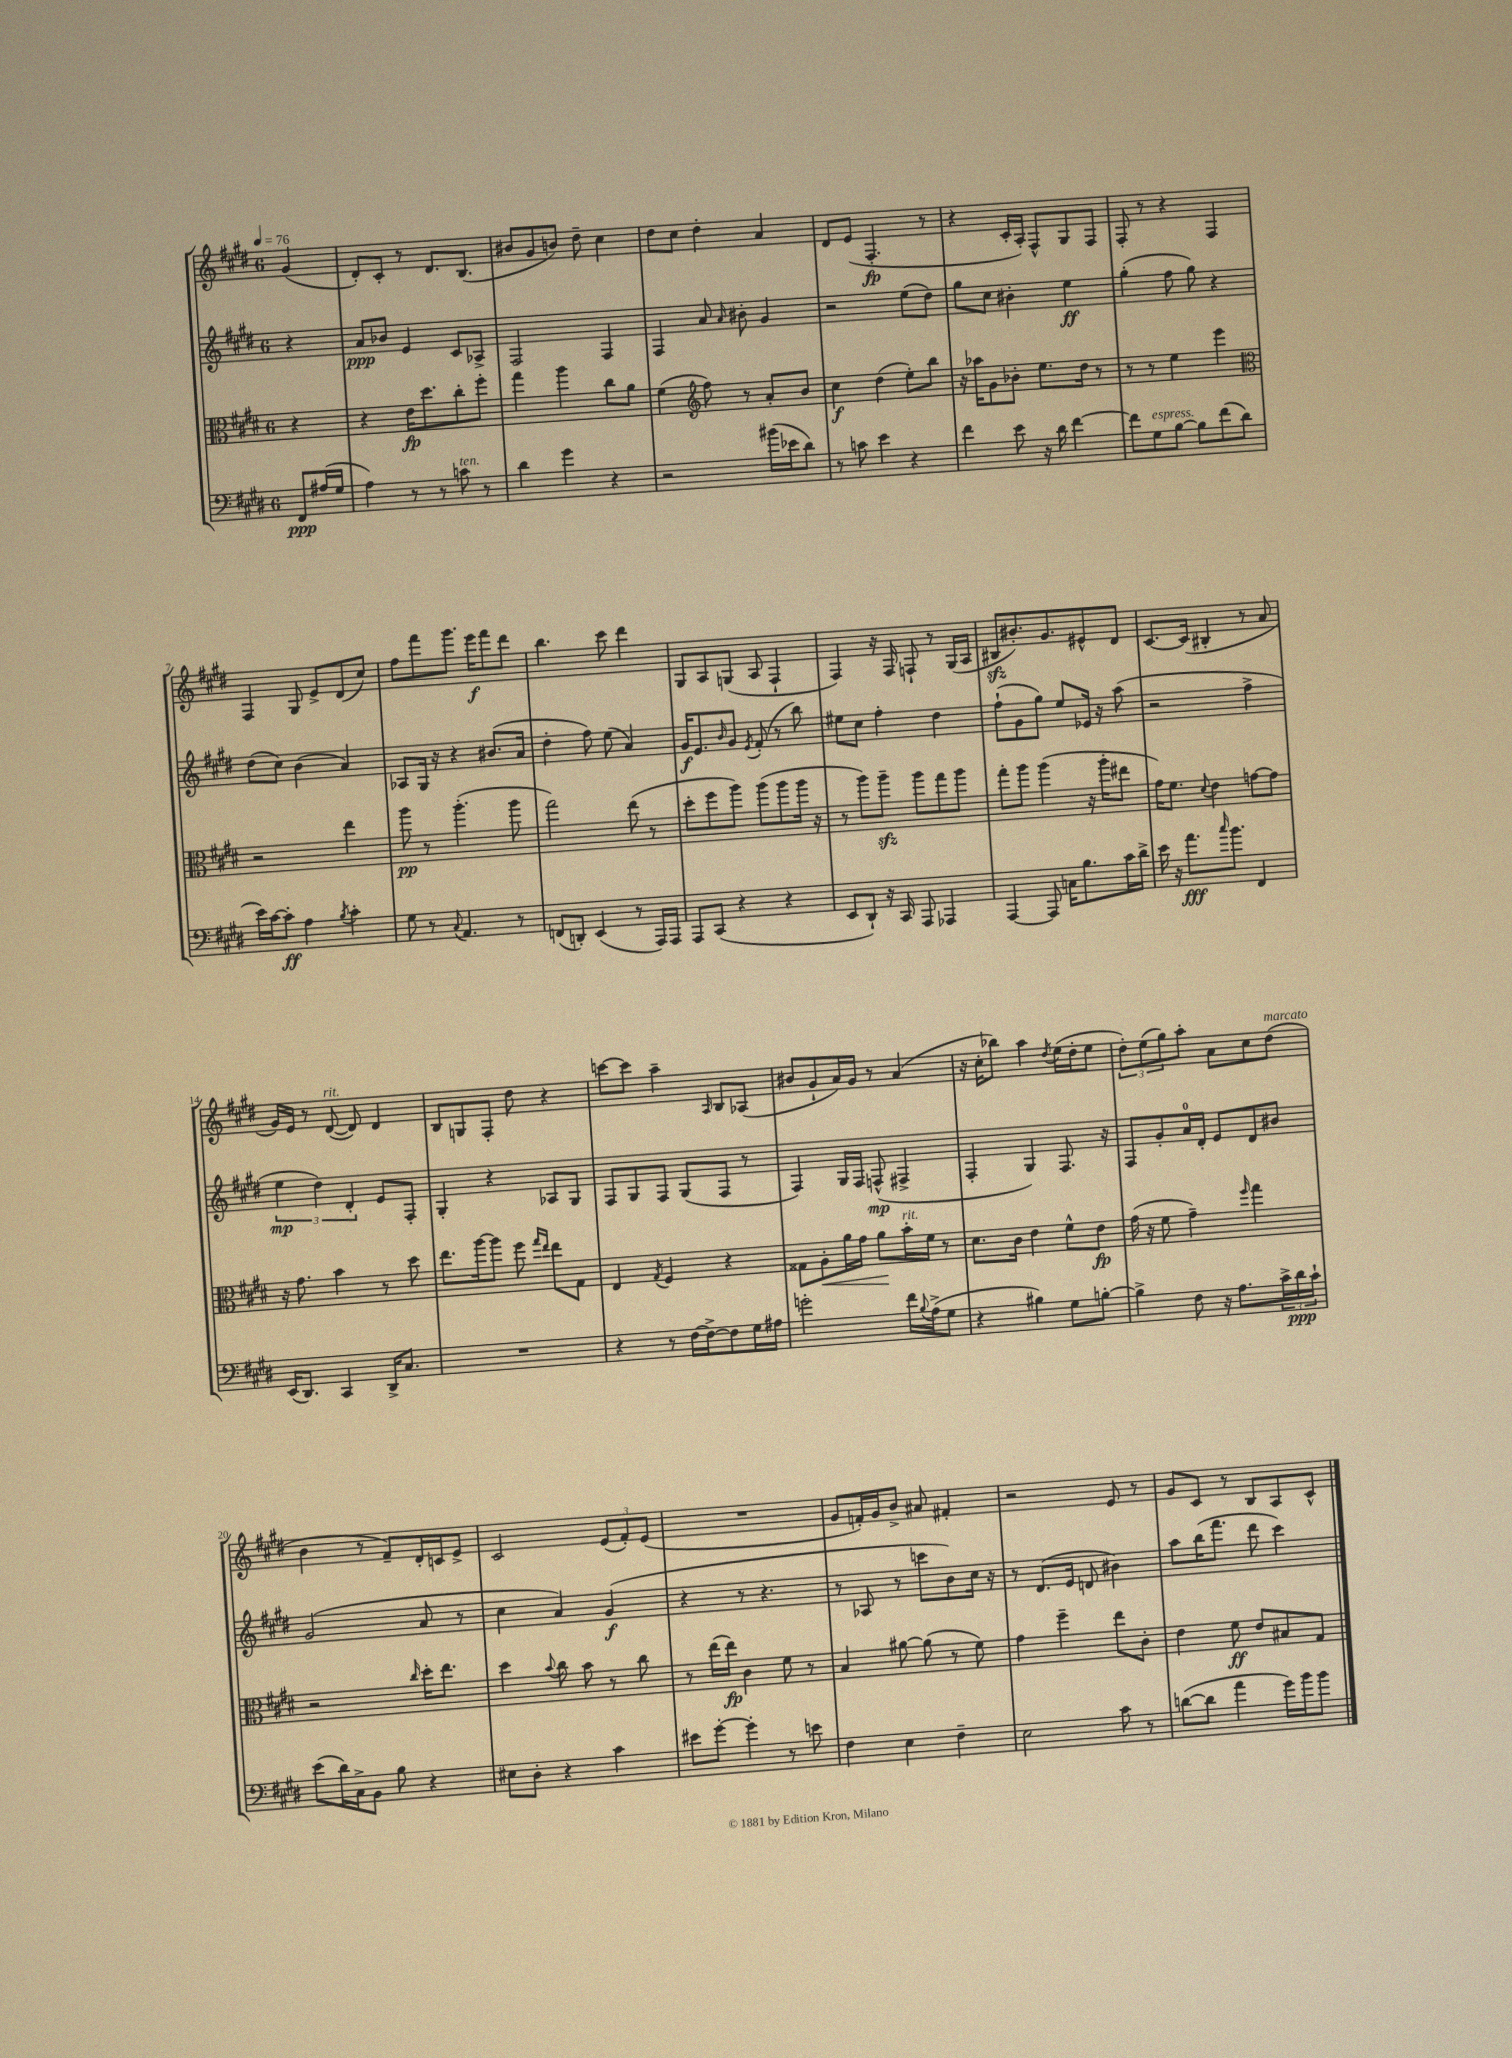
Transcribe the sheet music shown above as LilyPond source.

<<
\new StaffGroup <<
\new Staff = "s0" {
    \clef treble \key e \major \once \override Staff.TimeSignature.style = #'single-digit \time 6/8 \partial 4 \tempo 4 = 76
    gis'4( |
    dis'8-.) cis'8-. r8 dis'8. b8.( |
    bis'8 gis'8 b'8) dis''8-- cis''4 |
    dis''8 cis''8 dis''4-. a'4 |
    dis'8 e'8( fis4.-.\fp r8 |
    r4 cis'16-. a16-.) fis8-^ gis8 fis8 |
    fis8-. r8 r4 fis4 |
    fis4 gis8 e'8-> dis'8( cis''8) |
    fis''8 fis'''8 gis'''8. e'''16\f fis'''8 dis'''8 |
    b''4. cis'''8 dis'''4 |
    gis8 a8 g8( a8 fis4-! |
    fis4) r16 fis16 f8-! r8 gis16( a16 |
    bis8\sfz bis'8.-.) gis'8. eis'8-^ dis'8 |
    cis'8.~ cis'16( bis4-. r8 a'8 |
    gis'16) e'16 r8 dis'8~^\markup { \italic "rit." }( dis'8) dis'4 |
    b8 g8 fis8-. dis''8 r4 |
    c'''8~ c'''8 a''4-- \grace { a16 } b8 aes8( |
    bis'8 gis'8-! a'16) gis'16 r8 a'4( |
    r16 cis''16-. bes''8) a''4 \acciaccatura { dis''8 } e''16( dis''16-. e''8 |
    \tuplet 3/2 { dis''8-.) e''8( gis''8) } a''8-. a'8 cis''8 dis''8^\markup { \italic "marcato" }( |
    b'4 r8 fis'8--) dis'16-. c'16 e'8-> |
    cis'2 \tuplet 3/2 { e'8( fis'8-.) e'8( } |
    R2. |
    gis'8 f'16-.) gis'16 b'8-> ais'8 fis'4-. |
    r2 e'8 r8 |
    gis'8 cis'8 r8 b8 a8 cis'8-^ \bar "|." |
}
\new Staff = "s1" {
    \clef treble \key e \major \once \override Staff.TimeSignature.style = #'single-digit \time 6/8 \partial 4
    r4 |
    a'8\ppp bes'8 e'4 cis'8 aes8-> |
    fis2 fis4 |
    fis4 a'8 \grace { a'16 } bis'8-. gis'4 |
    r2 e''8( dis''8) |
    gis''8 cis''8 bis'4-. e''4\ff |
    gis''4-.( fis''8 gis''8) r4 |
    dis''8( cis''8) b'4( a'4) |
    aes8 gis16 r16 r4 bis'8.( a'16 |
    dis''4-. fis''8) e''8( a'4) |
    gis'16\f e'8. \grace { b'16 } gis'8 \acciaccatura { e'8 } fis'8-.( r8 b''8) |
    eis''8 cis''8 fis''4-. dis''4 |
    fis''8-!( gis'8 gis''8) e''8 ees'16 r16 a''8( |
    r2 fis''4-> |
    \tuplet 3/2 { e''4\mp dis''4) dis'4-. } e'8 fis8-. |
    gis4-. r4 aes8 gis8 |
    fis8 gis8 fis8 gis8( fis8 r8 |
    fis4) gis16 fis16 f8-^\mp( fis4-> |
    fis4-. gis4) fis8. r16 |
    fis8 gis'8-. a'16-0 dis'16-. e'8 dis'8 bis'8 |
    gis'2( a'8 r8 |
    cis''4 a'4) gis'4\f( |
    r4 r8 r4. |
    r8 aes8 r8 c'''8 b'8) cis''16 r16 |
    r8 dis'8.( e'16 d'8 bis'4) |
    a''8 b''16( fis'''8. dis'''8 cis'''4) \bar "|." |
}
\new Staff = "s2" {
    \clef alto \key e \major \once \override Staff.TimeSignature.style = #'single-digit \time 6/8 \partial 4
    r4 |
    r4 e'16\fp dis''8. cis''8-. fis''8-. |
    gis''4 a''4 cis''8 a'8 |
    fis'4( \clef treble fis''8) r8 a'8-. b'8 |
    cis''4\f dis''4( e''8-.) b''8 |
    r16 aes''16 gis'8 bes'8-. e''8. dis''16 r8 |
    r8 r8 e''4 e'''4 |
    \clef alto r2 e''4 |
    a''8\pp r8 a''4.-.( a''8 |
    gis''2) e''8( r8 |
    dis''8-. fis''8 a''8) a''8( a''8 a''16 r16 |
    r8 a''8) a''8--\sfz a''8 gis''8 a''8 |
    gis''8-. a''8 a''4( r16 a''16-. eis''8 |
    gis'16) fis'8. \appoggiatura { dis'8 } e'4 g'8~ g'8 |
    r16 gis'8. b'4 r8 dis''8 |
    e''8. a''16~ a''8 fis''8 \grace { gis''16 e''16 } e''8 gis8 |
    e4 \acciaccatura { gis8 } fis4 r4 |
    gisis8 a8-.\< a'16 gis'16 a'8\! b'16-.^\markup { \italic "rit." } fis'16 r8 |
    dis'8. cis'16 e'4 fis'8-^ e'8\fp |
    gis'16( r16 fis'8 gis'4--) \grace { fis''16 } gis''4 |
    r2 \grace { cis''16 } dis''16-. e''8. |
    dis''4 \appoggiatura { b'8 } cis''8 b'8 r8 cis''8 |
    r8 e''16( e''16\fp) cis'4 fis'8 r8 |
    b4 ais'8~ ais'8( r8 fis'8) |
    gis'4 fis''4-- e''8 cis'8-. |
    e'4 fis'8\ff e'8 bis8 gis8 \bar "|." |
}
\new Staff = "s3" {
    \clef bass \key e \major \once \override Staff.TimeSignature.style = #'single-digit \time 6/8 \partial 4
    fis,8\ppp ais16( gis16 |
    a4) r8 r8 c'8^\markup { \italic "ten." } r8 |
    dis'4 gis'4 r4 |
    r2 bis'16( ees'16 dis'8) |
    r8 c'8 e'4 r4 |
    fis'4 e'8 r16 dis'16 fis'4~ |
    fis'8 gis8^\markup { \italic "espress." } b8~ b8 fis'8( dis'8 |
    e'16) cis'16~ cis'8-.\ff a4 \acciaccatura { b8 } cis'4-. |
    gis8 r8 \appoggiatura { cis8 } a,4. r8 |
    f,8( d,8-.) e,4( r8 a,,16) a,,16 |
    a,,8 cis,8( r4 r4 |
    e,8 dis,8-!) r16 cis,16 a,,8 aes,,4 |
    a,,4~ a,,8 c16 b8. cis'16 dis'16-> |
    e'16 r16 a'8.\fff \grace { cis''16 } b'8. fis,4 |
    e,16( dis,8.) cis,4 dis,16-> cis8. |
    R2. |
    r4 r8 fis16~ fis16~-> fis8 gis16 ais16 |
    g'2-. fis'16 \appoggiatura { b8 } a16->( gis8 |
    r4 bis4) gis8 b8~-. |
    b4-> fis8 r16 a8. \tuplet 3/2 { cis'16-> dis'16\ppp cis'16-! } |
    e'8( dis'16) cis16-> b,8 b8 r4 |
    eis8 dis8-. r4 cis'4 |
    eis'8 gis'8~-. gis'4-. r8 e'8 |
    fis4 e4 fis4-- |
    e2 cis'8 r8 |
    d'8~( d'8 a'4 gis'16) b'16 b'8 \bar "|." |
}
>>
>>
